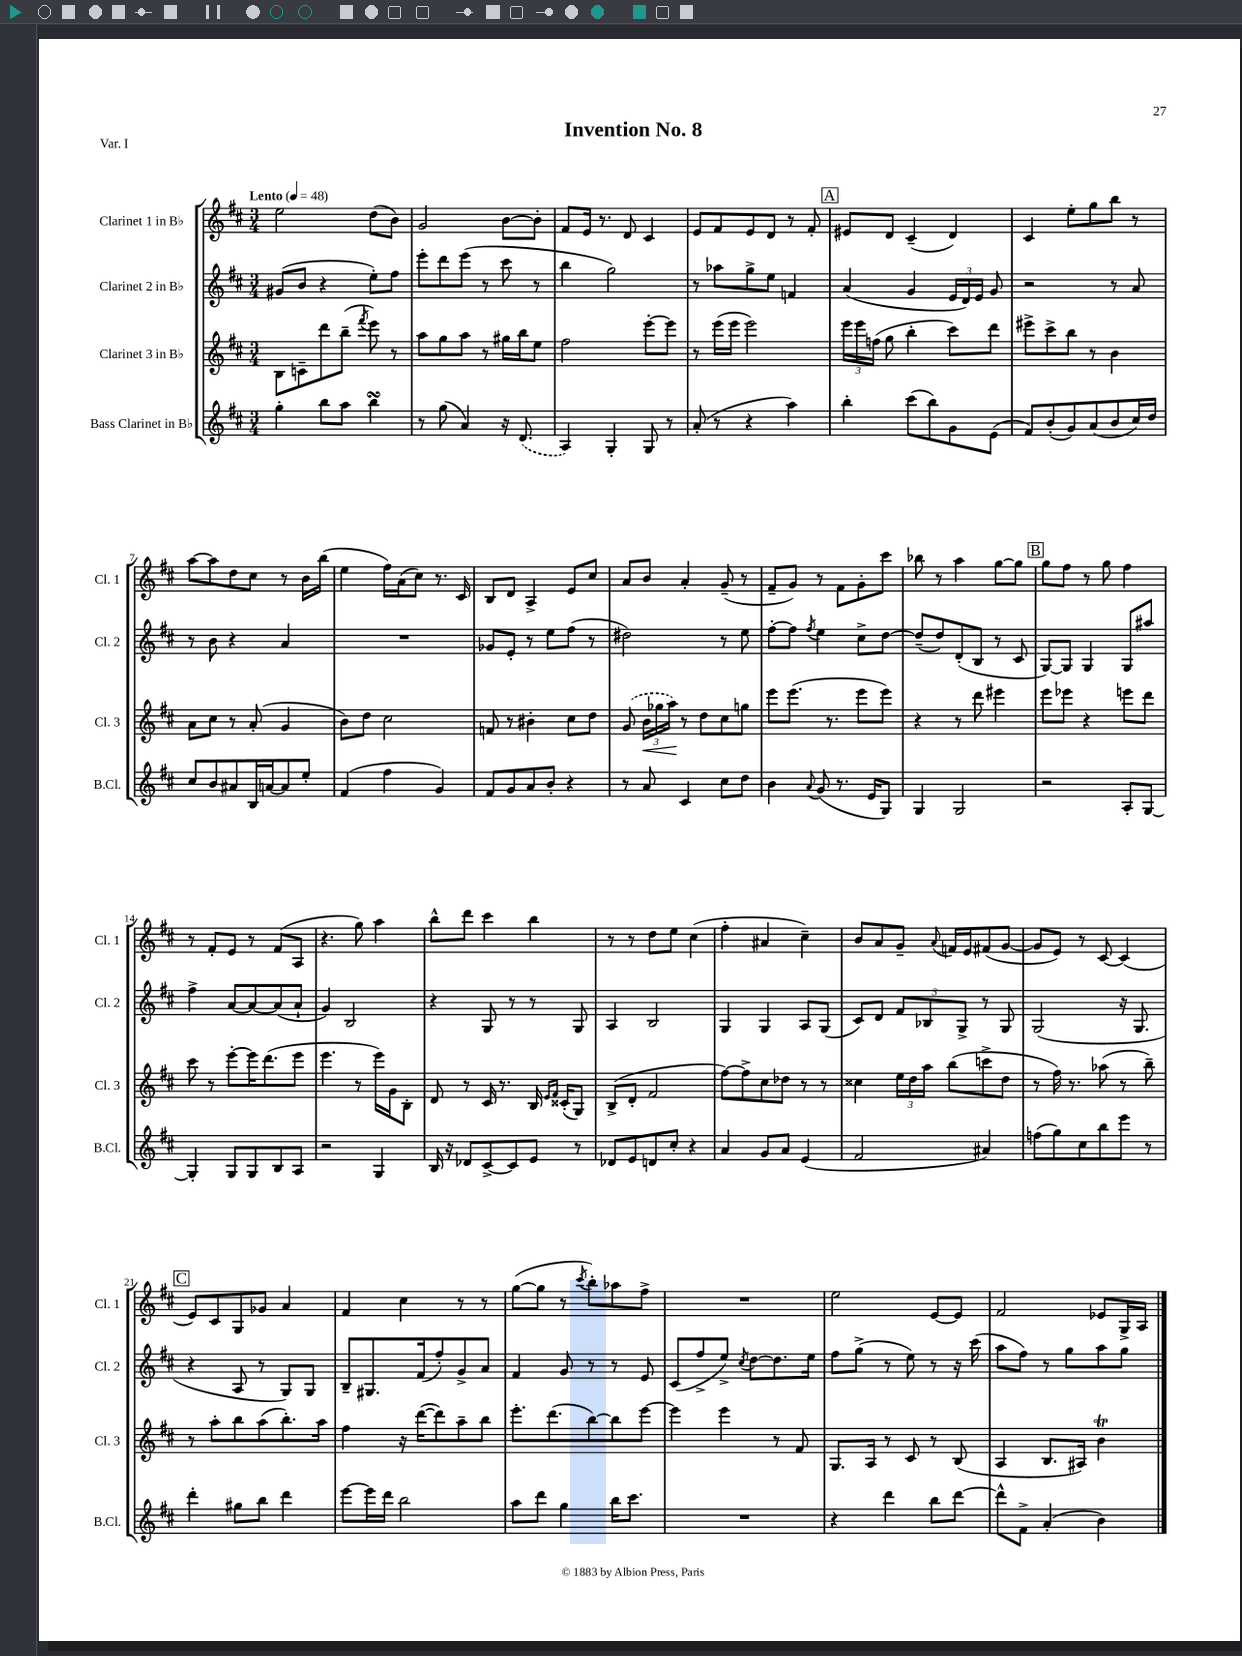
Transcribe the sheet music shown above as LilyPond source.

\header { title = "Invention No. 8" piece = "Var. I" }
<<
\new StaffGroup <<
\new Staff = "s0" \with { instrumentName = "Clarinet 1 in Bb" shortInstrumentName = "Cl. 1" } {
    \clef treble \key d \major \numericTimeSignature \time 3/4 \tempo "Lento" 4 = 48
    \autoBeamOff e''2 d''8[( b'8]) |
    g'2 b'8[~ b'8]-. |
    fis'8[ e'16] r8. d'8 cis'4 |
    e'8[ fis'8 e'8 d'8] r8 fis'8-. |
    \mark \markup { \box "A" } eis'8[ d'8] cis'4--( d'4) |
    cis'4 e''8[-. g''8 b''8] r8 |
    a''8[~ a''8 d''8 cis''8] r8 b'16[ b''16]( |
    e''4 fis''16[) a'16( cis''8]) r8. cis'16 |
    b8[ d'8] a4-> e'8[ cis''8] |
    a'8[ b'8] a'4-. g'8--( r8 |
    fis'8[-- g'8]) r8 fis'8[ g'8-. cis'''8] |
    bes''8 r8 a''4 g''8[~ g''8] |
    \mark \markup { \box "B" } g''8[ fis''8] r8 g''8 fis''4 |
    r8 fis'8[-. e'8] r8 fis'8[( a8] |
    r4. g''8) a''4 |
    b''8[-^ d'''8] cis'''4 b''4 |
    r8 r8 d''8[ e''8] cis''4( |
    fis''4-. ais'4 cis''4--) |
    b'8[ a'8 g'8]-- \appoggiatura { a'8 } f'16[ e'16 fis'8( g'8]~ |
    g'8[ e'8]) r8 cis'8~ cis'4( |
    \mark \markup { \box "C" } e'8[) cis'8 g8 ges'8] a'4 |
    fis'4 cis''4 r8 r8 |
    g''8[~( g''8] r8 \acciaccatura { cis'''8 } b''8[-.) aes''8 fis''8]-> |
    R2. |
    e''2 e'8[~ e'8] |
    fis'2 ees'8[ g16-> a16] \bar "|." |
}
\new Staff = "s1" \with { instrumentName = "Clarinet 2 in Bb" shortInstrumentName = "Cl. 2" } {
    \clef treble \key d \major \numericTimeSignature \time 3/4
    \autoBeamOff gis'8[( b'8] r4 e''8[-.) fis''8] |
    e'''8[-. d'''8 e'''8]( r8 cis'''8 r8 |
    b''4 g''2) |
    r8 aes''8[ g''8-> e''8] f'4 |
    \mark \markup { \box "A" } a'4( g'4 \tuplet 3/2 { e'16[ d'16) e'16] } g'8 |
    r2 r8 a'8 |
    r8 b'8 r4 a'4 |
    R2. |
    ges'8[ e'8]-. r8 e''8[ fis''8]( r8 |
    dis''2) r8 e''8 |
    fis''8[~-. fis''8] \acciaccatura { fis''8 } e''4 cis''8[-> d''8]~ |
    d''8[--( d''8) d'8-.( b8] r8 cis'8 |
    \mark \markup { \box "B" } g8[~) g8] g4 g8[ ais''8] |
    fis''4-> a'8[~ a'8~ a'8( a'8]-! |
    g'4) b2 |
    r4 g8 r8 r8 g8 |
    a4 b2 |
    g4 g4 a8[ g8]( |
    cis'8[) d'8] \tuplet 3/2 { fis'8[ bes8 g8]-> } r8 g8 |
    g2( r16 g8. |
    \mark \markup { \box "C" } r4 a8 r8 g8[) g8] |
    b8[-- gis8. fis'16( fis''8-.) g'8-> a'8] |
    fis'4 g'8 r8 r8 e'8 |
    cis'8[( fis''8-> e''8]->) \acciaccatura { cis''8 } d''8[~ d''8. e''16] |
    fis''8[ g''8]->( r8 e''8) r8 r16 cis'''16( |
    a''8[ fis''8]) r8 g''8[ a''8 g''8] \bar "|." |
}
\new Staff = "s2" \with { instrumentName = "Clarinet 3 in Bb" shortInstrumentName = "Cl. 3" } {
    \clef treble \key d \major \numericTimeSignature \time 3/4
    \autoBeamOff b8[ c'8-- d'''8 b''8]--( \acciaccatura { fis'''8 } e'''8) r8 |
    a''8[ g''8 a''8] r8 gis''16[ b''16 e''8] |
    fis''2 e'''8[~-. e'''8] |
    r8 e'''16[( e'''16] e'''2) |
    \mark \markup { \box "A" } \tuplet 3/2 { e'''16[ e'''16 f''16]( } g''8 b''4-. cis'''8[) d'''8] |
    eis'''8[-> cis'''8-> b''8] r8 b'4 |
    a'8[ cis''8] r8 a'8-.( g'4 |
    b'8[) d''8] cis''2 |
    f'8 r8 bis'4-. cis''8[ d''8] |
    \once \slurDashed g'8( \tuplet 3/2 { b'16[\< ges''16 a''16]\!) } r8 d''8[ cis''8 g''8] |
    e'''8[ e'''8.]( r8. e'''8[ e'''8]) |
    r4 r8 d'''8 eis'''4 |
    \mark \markup { \box "B" } e'''8[ ees'''8] r4 e'''8[ d'''8] |
    cis'''8 r8 e'''8[~-. e'''16 d'''8.( e'''8] |
    e'''4. r8 e'''16[) g'16 b8]-. |
    d'8 r8 cis'16 r8. b16 \grace { e'16[ fis'16] } cisis'16[-.( g8]) |
    b8[->( d'8]-. fis'2 |
    fis''8[~) fis''8-> cis''8 des''8] r8 r8 |
    cisis''4 \tuplet 3/2 { e''16[ d''16 a''16] } b''8[( c'''8-> d''8] |
    r8 fis''16) r8. aes''8( r8 b''8--) |
    \mark \markup { \box "C" } r8 a''8[-. b''8 a''8( b''8.-.) a''16] |
    fis''4 r16 d'''16[~( d'''8) a''8-- b''8] |
    e'''8.[-. d'''8.( b''8~) b''8 e'''8]~ |
    e'''4 e'''4 r8 fis'8 |
    g8.[ a16] r8 cis'8 r8 b8( |
    a4 b8.[ ais16]) b'4\trill \bar "|." |
}
\new Staff = "s3" \with { instrumentName = "Bass Clarinet in Bb" shortInstrumentName = "B.Cl." } {
    \clef treble \key d \major \numericTimeSignature \time 3/4
    \autoBeamOff g''4-. b''8[ a''8] b''4\turn |
    r8 g''8( a'4) r16 \once \slurDashed d'8.( |
    a4) g4-. g8 r8 |
    a'8-.( r8 r4 a''4) |
    \mark \markup { \box "A" } b''4-. cis'''8[( b''8) g'8 e'8]( |
    fis'8[) b'8-.( g'8) a'8( b'8 cis''16) d''16] |
    cis''8[ b'8 ais'8 b16 a'16~ a'8 e''8]-. |
    fis'4( fis''4 g'4) |
    fis'8[ g'8 a'8 b'8]-. r4 |
    r8 a'8 cis'4 cis''8[ d''8] |
    b'4 \appoggiatura { a'8 } g'8( r8. e'16[ g8]) |
    g4 g2 |
    \mark \markup { \box "B" } r2 a8[-. g8]~ |
    g4-. g8[ g8 b8 a8] |
    r2 g4 |
    b16 r16 des'8[ cis'8~-> cis'8 e'8] r8 |
    des'8[ e'8 d'8 cis''8]-. r4 |
    a'4 g'8[ a'8] e'4( |
    fis'2 ais'4) |
    f''8[( g''8) cis''8 b''8 e'''8] r8 |
    \mark \markup { \box "C" } d'''4-. gis''8[ b''8] d'''4 |
    e'''8[~ e'''16 d'''16] b''2 |
    a''8[ d'''8] g''4 b''16[ cis'''8.] |
    R2. |
    r4 d'''4 b''8[ d'''8]~ |
    d'''8[-^ fis'8]-> a'4-.( b'4) \bar "|." |
}
>>
>>
